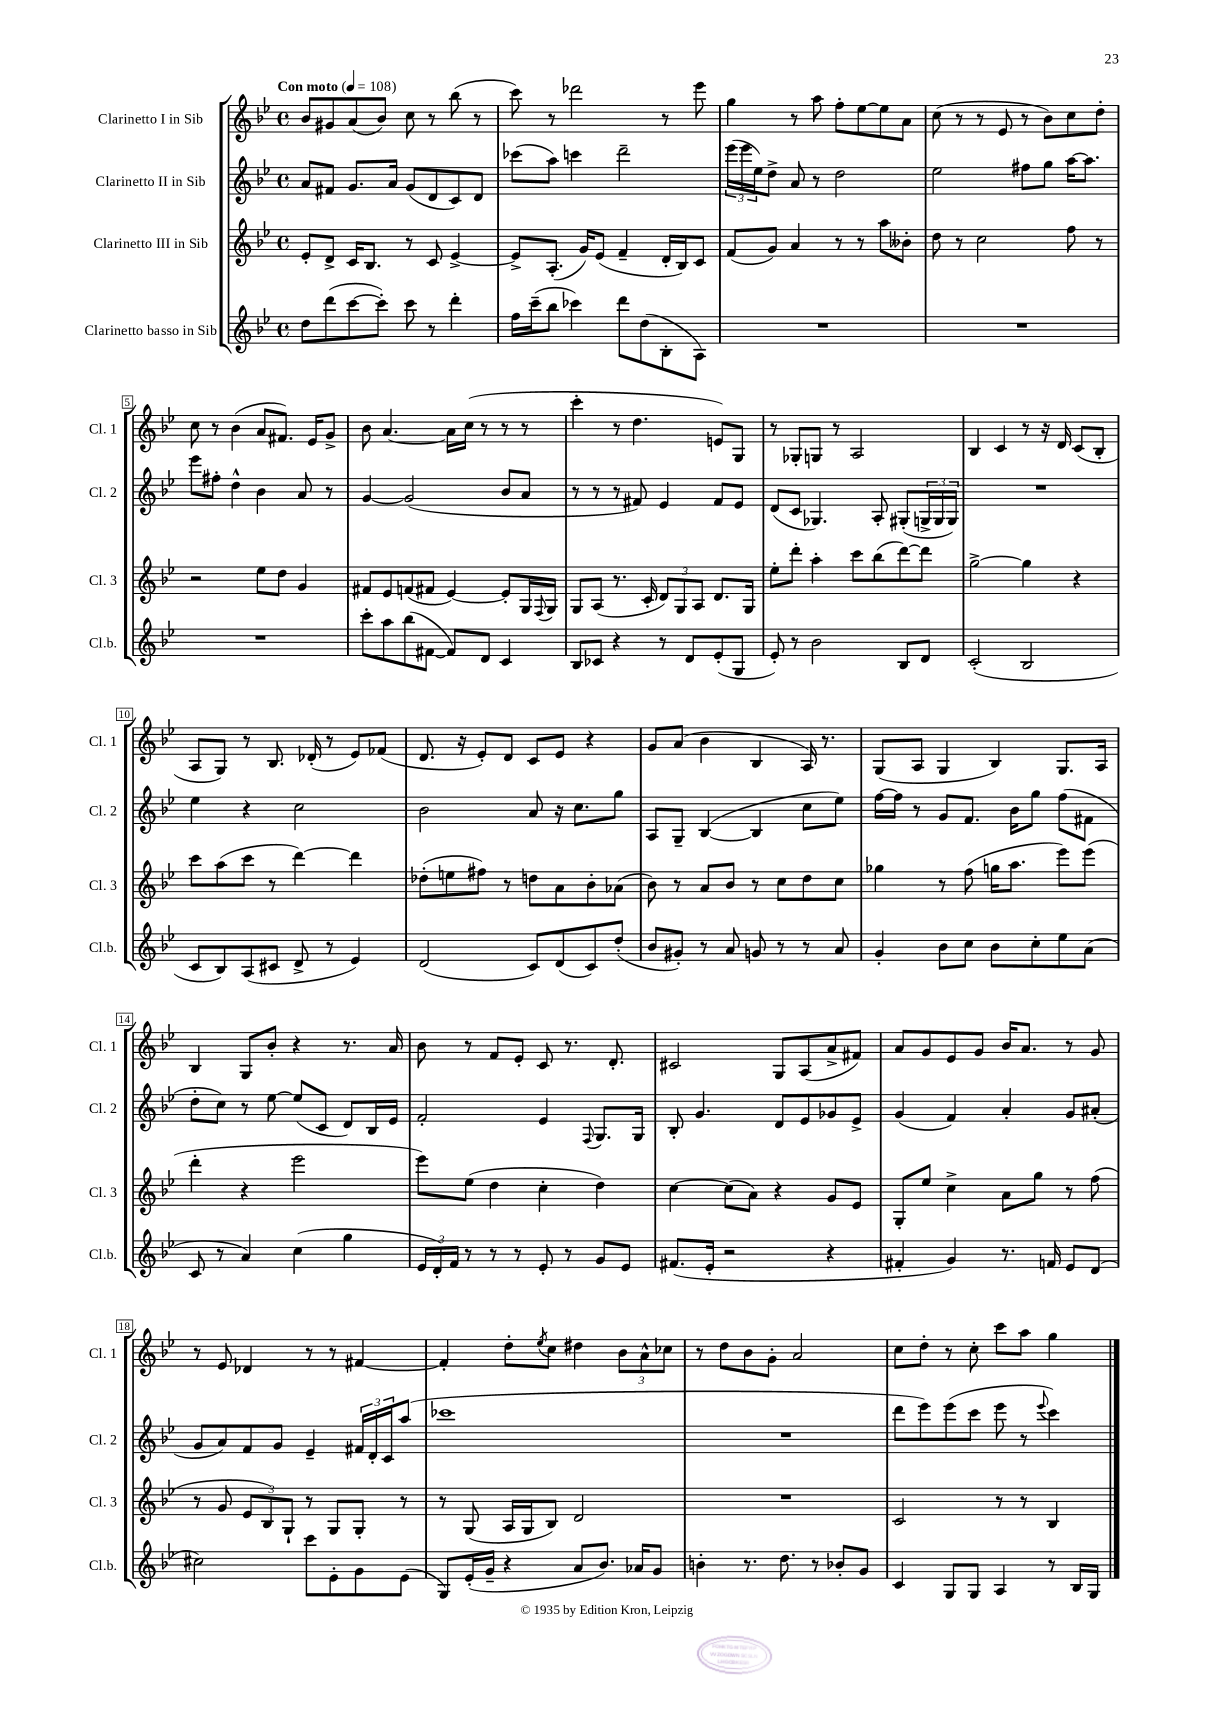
<<
\new StaffGroup <<
\new Staff = "s0" \with { instrumentName = "Clarinetto I in Sib" shortInstrumentName = "Cl. 1" } {
    \clef treble \key bes \major \defaultTimeSignature \time 4/4 \tempo "Con moto" 4 = 108
    bes'8 gis'8 a'8( bes'8) c''8 r8 bes''8( r8 |
    c'''8) r8 des'''2 r8 ees'''8 |
    g''4 r8 a''8 f''8-. ees''8~ ees''8 a'8 |
    c''8( r8 r8 ees'8 r8 bes'8) c''8 d''8-. |
    c''8 r8 bes'4( a'8 fis'8.) ees'16 g'8-> |
    bes'8 a'4.~ a'16 c''16( r8 r8 r8 |
    c'''4-. r8 d''4. e'8) g8 |
    r8 ges8-. g8 r8 a2 |
    bes4 c'4 r8 r16 d'16 c'8( bes8-. |
    a8 g8) r8 bes8. des'16-.( r8 ees'8) fes'8( |
    d'8. r16 ees'8-.) d'8 c'8 ees'8 r4 |
    g'8 a'8( bes'4 bes4 a16) r8. |
    g8( a8 g4 bes4) g8. a16 |
    bes4 g8 bes'8-. r4 r8. a'16 |
    bes'8 r8 f'8 ees'8-. c'8 r8. d'8.-. |
    cis'2 g8 a8( a'8-> fis'8) |
    a'8 g'8 ees'8 g'8 bes'16 a'8. r8 g'8 |
    r8 ees'8 des'4 r8 r8 fis'4~ |
    fis'4-. d''8-. \acciaccatura { ees''8 } c''8 dis''4 \tuplet 3/2 { bes'8 a'8-^ ces''8 } |
    r8 d''8 bes'8 g'8-. a'2 |
    c''8 d''8-. r8 c''8-. c'''8 a''8 g''4 \bar "|." |
}
\new Staff = "s1" \with { instrumentName = "Clarinetto II in Sib" shortInstrumentName = "Cl. 2" } {
    \clef treble \key bes \major \defaultTimeSignature \time 4/4
    a'8 fis'8 g'8. a'16 g'8( d'8 c'8) d'8 |
    ces'''8( a''8) c'''4 d'''2-- |
    \tuplet 3/2 { ees'''16( ees'''16 ees''16) } d''8-> a'8 r8 d''2 |
    ees''2 fis''8 g''8 a''16~ a''8. |
    ees'''8 fis''8-. d''4-^ bes'4 a'8 r8 |
    g'4~ g'2( bes'8 a'8 |
    r8 r8 r8 fis'8) ees'4 fis'8 ees'8 |
    d'8( c'8 ges4.) a8-. gis8-.( \tuplet 3/2 { g16-> g16 g16) } |
    R1 |
    ees''4 r4 c''2 |
    bes'2 a'8 r16 c''8. g''8 |
    a8 g8-- bes4~( bes4 c''8 ees''8) |
    f''16~ f''16 r8 g'8 f'8. bes'16 g''8 f''8( fis'8 |
    d''8-. c''8) r8 ees''8~ ees''8( c'8 d'8) bes16 ees'16 |
    f'2-. ees'4 \appoggiatura { f8 } g8. g16 |
    bes8-. g'4. d'8 ees'8 ges'8 ees'8-> |
    g'4( f'4) a'4-. g'8 ais'8-.( |
    g'8 a'8) f'8 g'8 ees'4-- \tuplet 3/2 { fis'16 d'16-. c'16 } a''8( |
    ces'''1 |
    R1 |
    d'''8 ees'''8) ees'''8( c'''8 ees'''8 r8 \appoggiatura { ees'''8 } c'''4) \bar "|." |
}
\new Staff = "s2" \with { instrumentName = "Clarinetto III in Sib" shortInstrumentName = "Cl. 3" } {
    \clef treble \key bes \major \defaultTimeSignature \time 4/4
    ees'8-. d'8-> c'16 bes8. r8 c'8 ees'4~-> |
    ees'8-> a8.-.( g'16) ees'8( f'4-- d'16-. bes16) c'8 |
    f'8( g'8) a'4 r8 r8 a''8 beses'8-. |
    d''8 r8 c''2 f''8 r8 |
    r2 ees''8 d''8 g'4 |
    fis'8 ees'8 f'8( fis'8 ees'4~) ees'8-. g16 \appoggiatura { f8 } g16 |
    g8 a8( r8. c'16-. \tuplet 3/2 { d'8) g8 a8 } d'8. g16 |
    ees''8-. d'''8-. a''4-. c'''8 bes''8( d'''8~) d'''8 |
    g''2~-> g''4 r4 |
    c'''8 a''8( c'''8 r8 d'''4~) d'''4 |
    des''8-.( e''8 fis''8) r8 d''8 a'8 bes'8-. aes'8( |
    bes'8) r8 a'8 bes'8 r8 c''8 d''8 c''8 |
    ges''4 r8 f''8( g''16 a''8. ees'''8) ees'''8( |
    d'''4-. r4 ees'''2 |
    ees'''8) ees''8( d''4 c''4-. d''4) |
    c''4~ c''8( a'8) r4 g'8 ees'8 |
    g8-. ees''8 c''4-> a'8 g''8 r8 f''8( |
    r8 g'8 \tuplet 3/2 { ees'8 bes8) g8-! } r8 g8 g8-. r8 |
    r8 g8( a16 g16 bes8) d'2 |
    R1 |
    c'2 r8 r8 bes4 \bar "|." |
}
\new Staff = "s3" \with { instrumentName = "Clarinetto basso in Sib" shortInstrumentName = "Cl.b." } {
    \clef treble \key bes \major \defaultTimeSignature \time 4/4
    d''8 d'''8( c'''8~ c'''8-.) c'''8 r8 d'''4-. |
    f''16 c'''16--( bes''8 ces'''4) d'''8 d''8( bes8-. a8) |
    R1 |
    R1 |
    R1 |
    c'''8-. a''8 bes''8( fis'8~ fis'8) d'8 c'4 |
    bes8 ces'8 r4 r8 d'8 ees'8-.( g8 |
    ees'8-.) r8 bes'2 bes8 d'8 |
    c'2-.( bes2 |
    c'8 bes8) a8( cis'8 d'8-> r8 ees'4) |
    d'2( c'8) d'8( c'8) d''8-.( |
    bes'8 gis'8-.) r8 a'8 g'8 r8 r8 a'8 |
    g'4-. bes'8 c''8 bes'8 c''8-. ees''8 a'8( |
    c'8 r8 a'4) c''4( g''4 |
    \tuplet 3/2 { ees'16 d'16-.) f'16 } r8 r8 r8 ees'8-. r8 g'8 ees'8 |
    fis'8.( ees'16-. r2 r4 |
    fis'4-. g'4) r8. f'16 ees'8 d'8( |
    cis''2) c'''8 ees'8-. g'8 ees'8( |
    g8) ees'16-.( g'16-- r4 a'8 bes'8.) aes'16 g'8 |
    b'4-. r8. d''8. r8 bes'8-. g'8 |
    c'4 g8 g8 a4 r8 bes16 g16 \bar "|." |
}
>>
>>
\layout { \context { \Score \override BarNumber.stencil = #(make-stencil-boxer 0.1 0.3 ly:text-interface::print) } }
